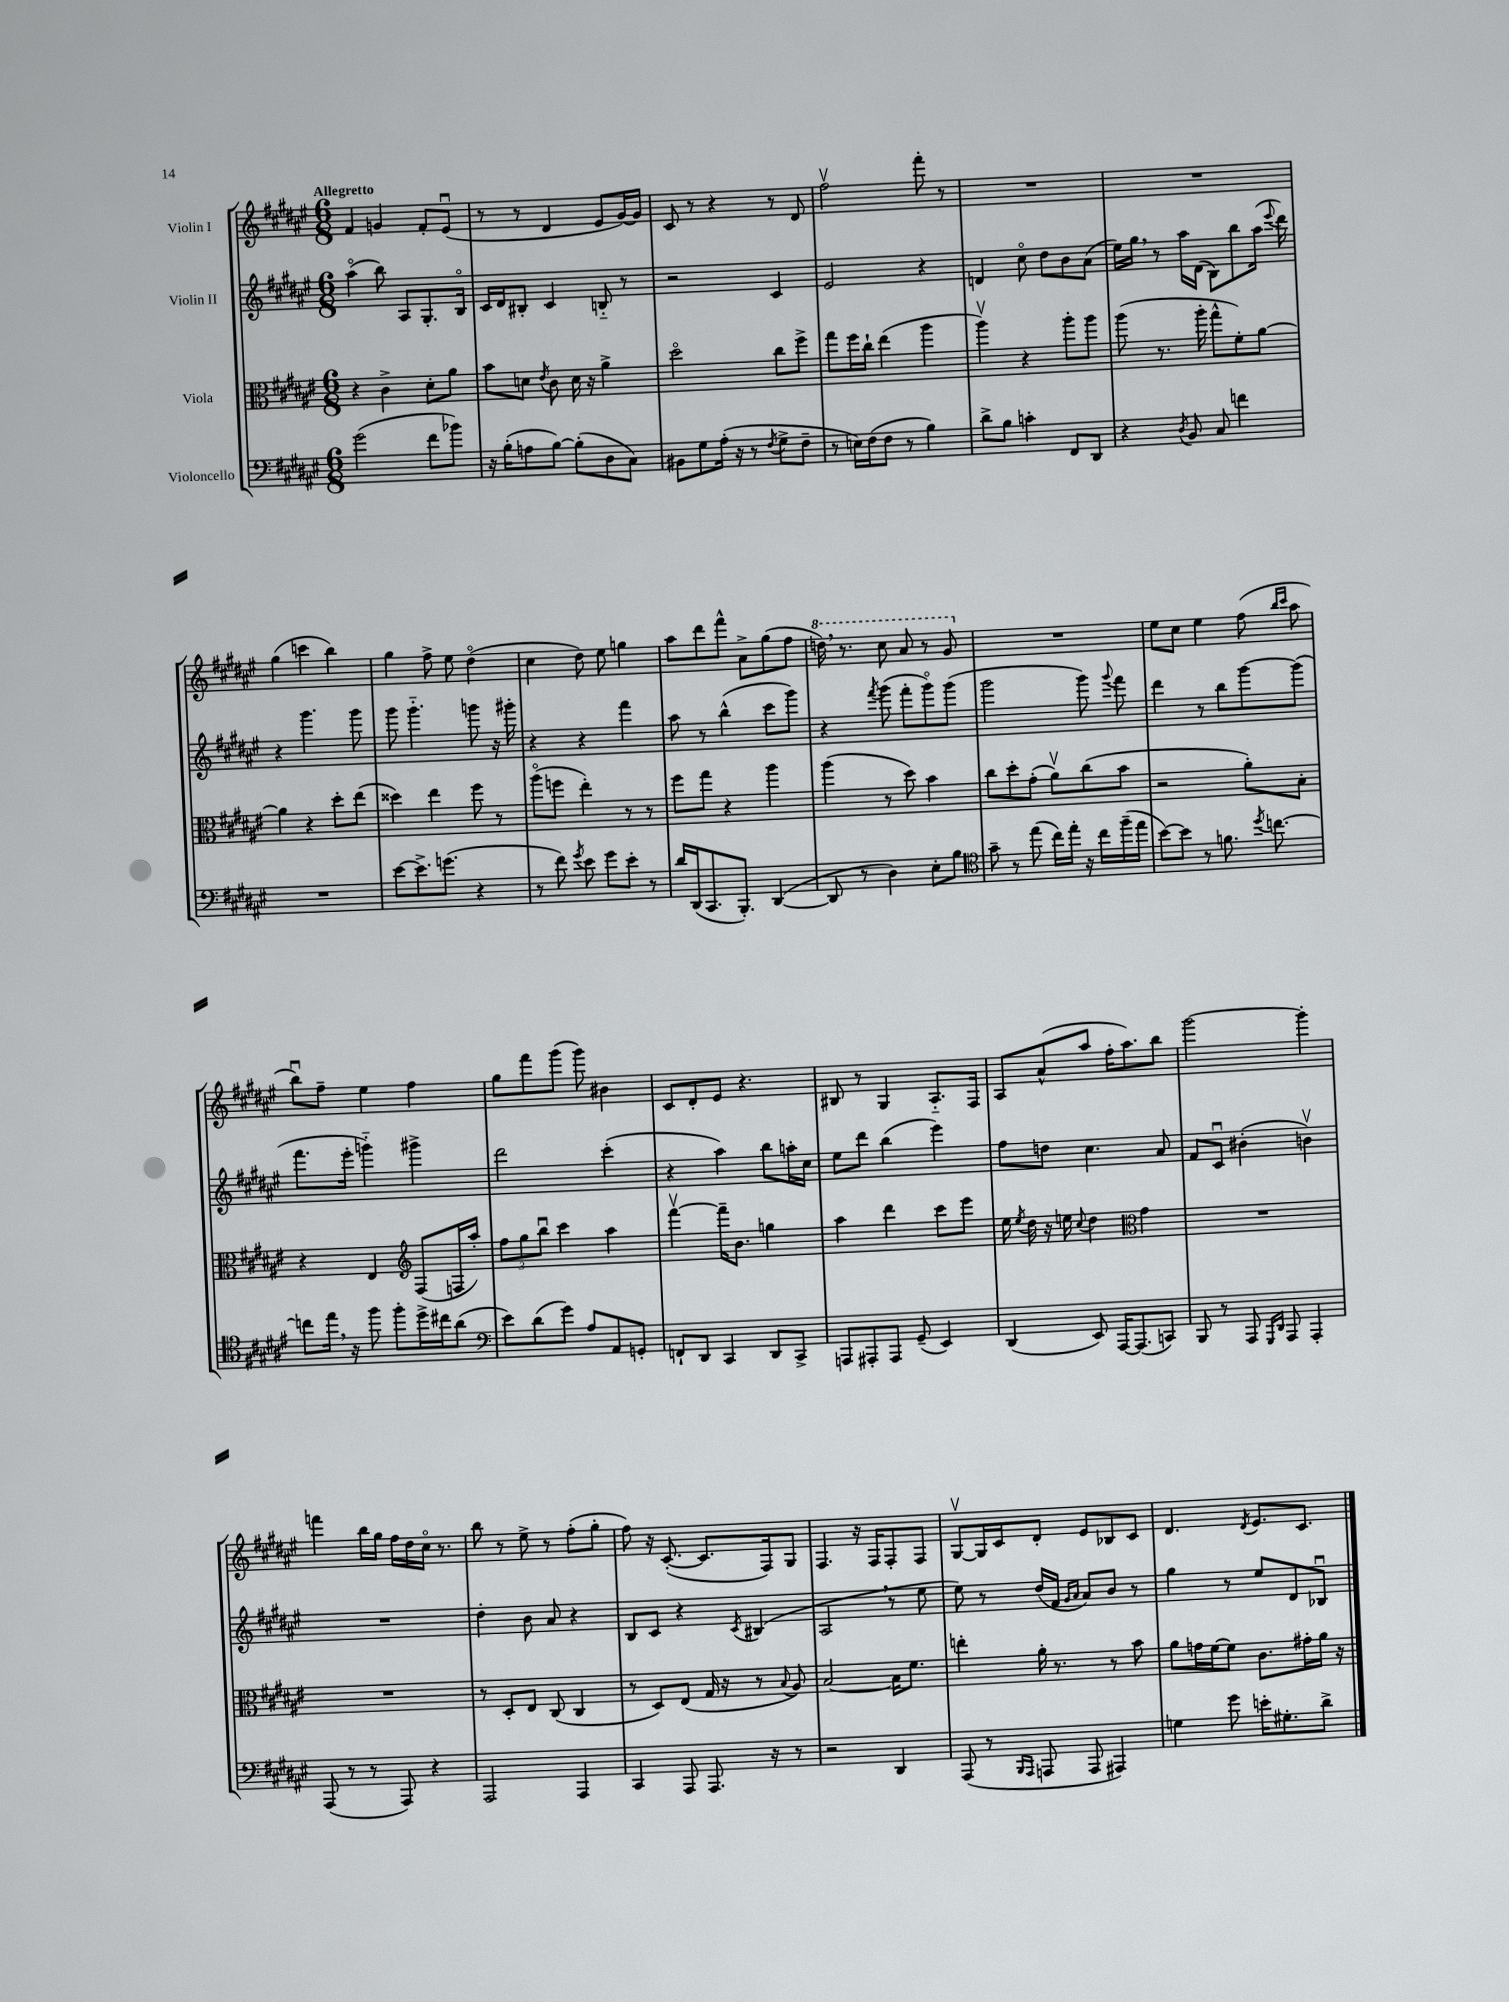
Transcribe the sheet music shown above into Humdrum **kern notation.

**kern	**kern	**kern	**kern
*staff4	*staff3	*staff2	*staff1
*clefF4	*clefC3	*clefG2	*clefG2
*k[f#c#g#d#a#e#]	*k[f#c#g#d#a#e#]	*k[f#c#g#d#a#e#]	*k[f#c#g#d#a#e#]
*M6/8	*M6/8	*M6/8	*M6/8
(2g#	4r	(4aa#o	4f#
.	4c#^	8bb)	4g
.	.	8A#	.
8f#	8d#'	8.G#'	8f#'
8b-)	8a#	.	(8e#u
.	.	16Bo	.
=	=	=	=
16r	8b	16c#	8r
(16B'	.	16d#	.
8A	8d	8B#'	8r
.	8qe#	.	.
[8B)	8c#	4c#	4d#
(8B']	16d	.	.
.	16r	.	.
8D#	4a#^	8B'~	8e#
8C#)	.	8r	[16g#)
.	.	.	16g#]
=	=	=	=
8BB#	2dd#o	2r	8c#
8G#	.	.	8r
(16A#'	.	.	4r
16r	.	.	.
8r	.	.	.
8qF#	.	.	.
8G#^	8cc#	4c#	8r
8F#~	8ff#^	.	8d#
=	=	=	=
8r	8gg#	2e#	2ff#v
16E)	16ff#	.	.
(16F#	16cc#`	.	.
8F#	(4ee#	.	.
8r	.	.	.
4B)	4aa#	4r	8fff#'
.	.	.	8r
=	=	=	=
8d#^	4aa#v)	4d	2.r
8B	.	.	.
4c'	4r	8cc#o	.
.	.	8dd#	.
8FF#	8aa#'	8b	.
8DD#	8aa#	(8a#	.
=	=	=	=
4r	(8aa#	16ee#)	2.r
.	.	16gg#	.
.	8.r	8r	.
8qD#	.	.	.
8BB	.	16aa#	.
.	16aa#'	(16d#	.
8C#	8gg#^^	8B)	.
4f	8f#')	8bb	.
.	[8a#	(16aa#	.
.	.	8qqeee#	.
.	.	16ddd#)	.
=	=	=	=
2.r	4a#]	4r	(4gg#
.	4r	4.ggg#	4ccc
.	8dd#'	.	4bb)
.	(8ee#	8ggg#	.
=	=	=	=
[8e#	4dd##)	8ggg#	4gg#
8.e#^]	.	4.ggg#'~	.
.	4ee#	.	8ff#^
(8.g	.	.	.
.	.	.	8ee#
4r	8ff#	8ggg	(4dd#o
.	8r	16r	.
.	.	16ggg#'	.
=	=	=	=
8r	(8aa#o	4r	4cc#
8f#)	8ff	.	.
8qg#	.	.	.
8e#	4ee#')	4r	8dd#)
8g#	.	.	8ee#
8e#'	8r	4fff#	4gg
8r	8r	.	.
=	=	=	=
16d#	8ff#	8aa#	8aa#
(16DD#	.	.	.
8.CC#	8gg#	8r	8ddd#
.	4r	(4bb^^	8fff#^^
8.BBB')	.	.	.
.	.	.	8a#^
([4DD#	4aa#	8ccc#	(8gg#
.	.	8ggg#)	8ff#
=	=	=	=
8DD#]	(4aa#	4r	16ddd)
.	.	.	8.r
8r	.	.	.
.	.	8qfff#	.
4D#)	8r	(8ggg#	8ccc#
.	8dd#)	8fff#'	8aa#
8E#'	4b	8ggg#o)	8r
8B	.	(8ggg#	8gg#
=	=	=	=
*clefC4	*	*	*
8g#~	8cc#	2ggg#	2.r
8r	8dd#'	.	.
(8ee#	(8g#'	.	.
16cc#)	8a#v)	.	.
16ee#'	.	.	.
16r	(8cc#	8ggg#)	.
16cc#	.	.	.
.	.	8qqggg#	.
(16ff#~	8b	8fff#	.
16ee#	.	.	.
=	=	=	=
[8b)	2r	4ddd#	8ee#
8b]	.	.	8cc#
8r	.	8r	4ee#
8.f	.	8bb	.
.	8a#')	[8ggg#	(8ff#
8qdd#	.	.	.
[8.cc	.	.	.
.	.	.	16qqbb
.	.	.	16qqccc#
.	8B'	(8ggg#]	8aa#
=	=	=	=
8cc]	4r	8.fff#	8bbu)
16ee#	.	.	8ff#~
16r	.	16eee#'	.
8ff#	4E#	4ggg'~)	4ee#
8ff#'	.	.	.
*	*clefG2	*	*
16dd#^	(8F#	4ggg#^	4ff#
16cc#	.	.	.
(8a#	16F	.	.
.	16aa#')	.	.
=	=	=	=
*clefF4	*	*	*
8e#)	12ff#	2ddd#	8gg#
.	12gg#	.	.
(8d#	.	.	8fff#
.	12bbu	.	.
8g#)	4ccc#	.	(8ggg#
8A#	.	.	8ggg#)
8AA#	4aa#	(4ccc#'	4b#
8GG'	.	.	.
=	=	=	=
8FF`	[4fff#v	4r	8c#
8DD#	.	.	8d#'
4CC#	16fff#~]	4aa#)	8e#
.	8.b	.	.
.	.	.	4.r
8DD#	4gg	8bb	.
8CC#^	.	16aa'	.
.	.	16cc#	.
=	=	=	=
8AAA	4aa#	8ee#	8B#
8AAA#'	.	8ddd#	8r
8AAA#	4ddd#	(4bb	4G#
(8GG#~	.	.	.
4EE#)	8ccc#	4eee#)	8.A#'~
.	8eee#	.	.
.	.	.	16F#
=	=	=	=
(4DD#	16ee#	8ff#	8A#
.	8qee#	.	.
.	16dd#	.	.
.	16r	8dd	(8a#^^
.	16ee	.	.
.	8qqcc#	.	.
8EE#)	4dd#	4.cc#	8aa#
[16AAA#	.	.	16ff#'
(8.AAA#]	.	.	8.aa#)
*	*clefC3	*	*
.	4g#	.	.
8CC)	.	8a#	8bb
=	=	=	=
8BBB	2.r	8f#	[2ggg#
8r	.	8c#u	.
8AAA#	.	(4b#'	.
16qqGGG#	.	.	.
16qqDD#	.	.	.
8AAA#	.	.	.
4AAA#'	.	4bv)	4ggg#']
=	=	=	=
(8AAA#	2.r	2.r	4fff
8r	.	.	.
8r	.	.	16bb
.	.	.	16gg#
8AAA#)	.	.	16ff#
.	.	.	16dd#
4r	.	.	16cc#o
.	.	.	8.r
=	=	=	=
2AAA#	8r	4dd#'	8bb
.	8D#'	.	8r
.	8E#	8b	8ee#^
.	(8C#	8a#	8r
4AAA#	4C#	4r	(8ff#'
.	.	.	8gg#'
=	=	=	=
4CC#	8r	8B	8ff#)
.	8D#)	8c#	16r
.	.	.	([8.c#'
8AAA#	(8E#	4r	.
8.AAA#	16G#	.	8.c#]
.	16r	.	.
.	.	8qc#	.
.	8r	(4B#	.
16r	.	.	16F#)
.	8qqB	.	.
8r	8A#)	.	8G#
=	=	=	=
2r	[2B	2A#	4.F#
.	.	.	16r
.	.	.	16F#
4DD#	16B]	8r	8F#'
.	8.f#	.	.
.	.	8ee#	8F#
=	=	=	=
(8AAA#	4ee'	8ee#)	[8G#v
8r	.	8r	16G#]
.	.	.	16c#
16qqBBB	.	.	.
16qqAAA#	.	.	.
8AAA	16a#'	(16dd#	8d#'
.	8.r	16f#	.
.	.	16qqg#	.
.	.	16qqa#	.
8AAA	.	8a#)	8e#
4AAA#)	8r	8b	8B-
.	8b	8r	8c#
=	=	=	=
4G	8a#	4gg#	4.d#
.	16g	.	.
.	[16f#	.	.
8g#	8f#]	8r	.
.	.	.	8qd#
16e'	8.c#	8ee#	8.e#
8.G#'	.	.	.
.	.	8d#	.
.	16g#'	.	8.c#
8d#^	16a#	8B-u	.
.	16r	.	.
==	==	==	==
*-	*-	*-	*-
